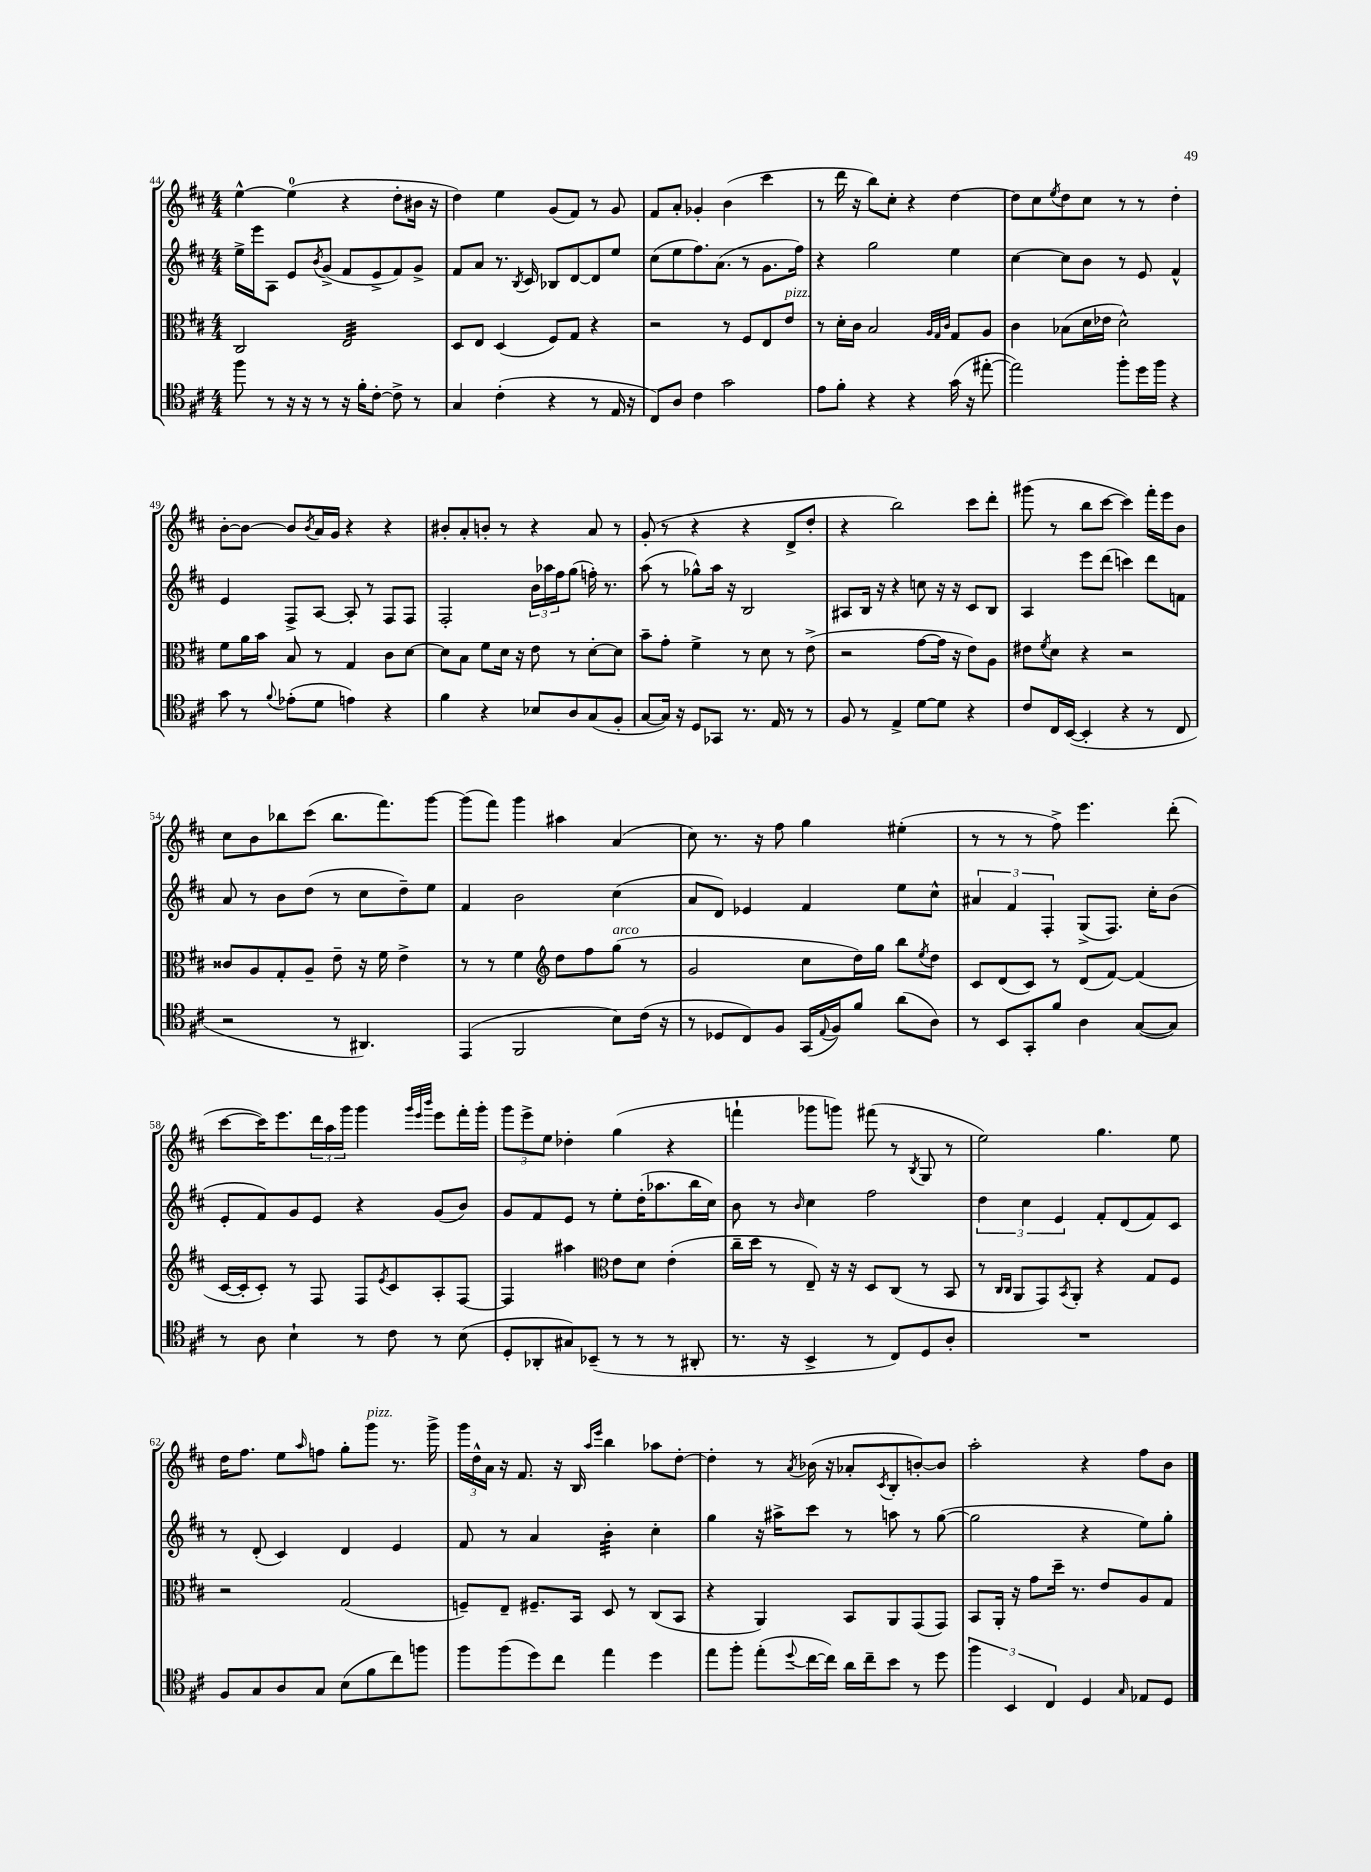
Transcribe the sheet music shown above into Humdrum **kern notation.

**kern	**kern	**kern	**kern
*staff4	*staff3	*staff2	*staff1
*clefC4	*clefC3	*clefG2	*clefG2
*k[f#c#]	*k[f#c#]	*k[f#c#]	*k[f#c#]
*M4/4	*M4/4	*M4/4	*M4/4
8ff#\	2C#/	16ee^\LL	[4ee^^\
.	.	16eee\J	.
8r	.	8A\J	.
16r	.	8e/L	(4ee\]
16r	.	.	.
.	.	8qb/	.
8r	.	(8g^/J	.
16r	2E/	8f#/L	4r
16f#'\LK	.	.	.
[8c#'\J	.	8e^/	.
8c#^\]	.	8f#/)	8dd'\L
8r	.	8g^/J	16b#\Jk
.	.	.	16r
=	=	=	=
4G/	8D/L	8f#/L	4dd\)
.	8E/J	8a/J	.
(4c#'\	(4D/	8.r	4ee\
.	.	8qB/	.
.	.	16c#/	.
4r	8F#/L)	8B-/L	(8g/L
.	8G/J	[8d/	8f#/J)
8r	4r	8d/]	8r
16E/	.	8ee/J	8g/
16r	.	.	.
=	=	=	=
8C#/L)	2r	(8cc#\L	8f#/L
8A/J	.	8ee\	8a'/J
4c#\	.	8.ff#\)	4g-'/
.	.	(8.a\J	.
2g\	8r	.	(4b\
.	8F#/L	8r	.
.	8E/	8.g\L	4ccc#\
.	8e/J	.	.
.	.	16ff#\Jk)	.
=	=	=	=
8e\L	8r	4r	8r
8f#'\J	16d'\LL	.	16ddd\
.	16c#\JJ	.	16r
4r	2B/	2gg\	8bb\L)
.	.	.	8cc#'\J
4r	.	.	4r
.	32qqA/LLL	.	.
.	32qqG/	.	.
.	32qqc#/JJJ	.	.
(16g\	8G/L	4ee\	[4dd\
16r	.	.	.
[8ee#'\	8A/J	.	.
=	=	=	=
2ee#\])	4c#\	[4cc#\	8dd\]L
.	.	.	8cc#\
.	.	.	8qee/
.	(8B-\L	8cc#\]L	8dd\
.	16d\L	8b\J	8cc#\J
.	16e-\JJ	.	.
8ff#'\L	2d^^\)	8r	8r
16dd\L	.	8e/	8r
16ff#\JJ	.	.	.
4r	.	4f#^^/	4dd'\
=	=	=	=
8g\	8f#\L	4e/	[8b'\L
8r	16a\L	.	8b\_J
.	16b\JJ	.	.
8qqf#/	.	.	.
(8e-'\L	8B/	8F#^/L	8b/]L
.	.	.	8qb/
8d\J	8r	[8A/J	16a/L
.	.	.	16g/JJ
4e\)	4G/	8A'/]	4r
.	.	8r	.
4r	8c#\L	8F#/L	4r
.	[8d\J	8F#/J	.
=	=	=	=
4f#\	8d\]L	2F#'/	8b#'/L
.	8B\J	.	8a'/
4r	8f#\L	.	8b'/J
.	16d\Jk	.	8r
.	16r	.	.
8B-/L	8e\	24b\LL	4r
.	.	24aa-\	.
.	.	24ff#\J	.
8A/	8r	(8gg\J	.
(8G/	[8d'\L	16ff'\)	8a/
.	.	8.r	.
8F#'/J	8d\]J	.	8r
=	=	=	=
[8G/L	8b~\L	(8aa\	(8g'/
16G/]Jk)	8g'\J	8r	8r
16r	.	.	.
8D/L	4f#^\	8gg-^^\L)	4r
8GG-/J	.	16aa\Jk	.
.	.	16r	.
8.r	8r	2B/	4r
.	8d\	.	.
16E/	.	.	.
8r	8r	.	8d^/L
8r	(8e^\	.	8dd'/J
=	=	=	=
8F#/	2r	8A#/L	4r
8r	.	16B/Jk	.
.	.	16r	.
4E^/	.	4r	2bb\)
[8d\L	[8g\L	8cc\	.
8d\]J	16g\]Jk	16r	.
.	16r	16r	.
4r	8e\L)	8c#/L	8ccc#\L
.	8A\J	8B/J	8ddd'\J
=	=	=	=
8c#/L	8e#\L	4A/	(8ggg#\
.	8qf#/	.	.
16C#/L	8d\J	.	8r
([16BB/JJ	.	.	.
4BB'/]	4r	8eee\L	8bb\L
.	.	(8ddd\J	[8ccc#\J
4r	2r	4ccc\)	4ccc#\])
8r	.	8ddd\L	16fff#'\LL
.	.	.	16eee\J
8C#/	.	8f\J	8b\J
=	=	=	=
2r	8c##/L	8a/	8cc#\L
.	8A/	8r	8b\
.	8G'/	8b\L	8bb-\
.	8A~/J	(8dd\J	(8ccc#\J
8r	8e~\	8r	8.bb-\L
4.AA#/)	16r	8cc#\L	.
.	16f#\	.	8.fff#\)
.	4e^\	8dd~\)	.
.	.	8ee\J	[8ggg\J
=	=	=	=
(4EE/	8r	4f#/	(8ggg\]L
.	8r	.	8fff#\J)
2FF#/	4f#\	2b\	4ggg\
*	*clefG2	*	*
.	8dd\L	.	4aa#\
.	8ff#\	.	.
8B\L)	(8gg\J	(4cc#\	(4a/
(16c#\Jk	8r	.	.
16r	.	.	.
=	=	=	=
8r	2g/	8a/L	8cc#\)
8D-/L	.	8d/J)	8.r
8C#/)	.	4e-/	.
.	.	.	16r
8F#/J	.	.	8ff#\
(16GG/LL	8cc#\L	4f#/	4gg\
8qqE/	.	.	.
16F#/J)	.	.	.
8f#/J	16dd\L)	.	.
.	16gg\JJ	.	.
(8a\L	8bb\L	8ee\L	(4ee#'\
.	8qee/	.	.
8A\J)	8dd\J	8cc#^^\J	.
=	=	=	=
8r	8c#/L	6a#/	8r
8BB/L	(8d/	.	8r
.	.	6f#/	.
8GG'/	8c#/J)	.	8r
.	.	6F#'/	.
8f#/J	8r	.	8ff#^\)
4A\	(8d/L	(8G^/L	4.eee\
.	[8f#/J)	8.F#/J)	.
([8G/L	(4f#/]	.	.
.	.	16cc#'\LK	.
8G/]J)	.	(8b\J	(8ddd'\
=	=	=	=
8r	[16c#/LL	8e'/L	[8ccc#\L
.	16c#'/]J	.	.
8A\	8c#'/J)	8f#/)	16ccc#\]K)
.	.	.	8.eee\
4B`\	8r	8g/	.
.	8F#/	8e/J	24ddd\L
.	.	.	24aa\
.	.	.	24ggg\JJ
8r	8F#/L	4r	4ggg\
.	8qe/	.	.
8c#\	8c#/	.	.
.	.	.	32qqggg/LLL
.	.	.	32qqeee/
.	.	.	32qqbbb/JJJ
8r	8A'/	(8g/L	8eee\L
(8B\	[8F#/J	8b/J)	16fff#'\L
.	.	.	16ggg'\JJ
=	=	=	=
8D'/L	4F#/]	8g/L	12ggg\L
.	.	.	12eee^\
8AA-'/	.	8f#/	.
.	.	.	12ee\J
8G#/)	4aa#\	8e/J	4dd-'\
(8BB-~/J	.	8r	.
*	*clefC3	*	*
8r	8e\L	8ee'\L	(4gg\
8r	8d\J	(16dd'\K	.
.	.	8.aa-\	.
8r	(4e'\	.	4r
8AA#'/	.	16bb\L	.
.	.	16cc#\JJ)	.
=	=	=	=
8.r	16cc#~\LL	8b\	4fff`\
.	16dd\JJ	.	.
.	8r	8r	.
16r	.	.	.
.	.	16qqb/	.
4BB^/	8E~/)	4cc#\	8ggg-\L
.	16r	.	8ggg\J)
.	16r	.	.
8r	8D/L	2ff#\	(8fff#\
8C#/L)	(8C#/J	.	8r
.	.	.	8qB/
8D/	8r	.	8G/
8A'/J	8BB/	.	8r
=	=	=	=
1r	8r	6dd\	2ee\)
.	16qqC#/LL	.	.
.	16qqC#/JJ	.	.
.	8AA/L	.	.
.	.	6cc#\	.
.	8GG/)	.	.
.	.	6e/	.
.	8qBB/	.	.
.	8AA'/J	.	.
.	4r	8f#'/L	4.gg\
.	.	(8d/	.
.	8G/L	8f#/)	.
.	8F#/J	8c#/J	8ee\
=	=	=	=
8F#/L	2r	8r	16dd\LK
.	.	.	8.ff#\J
8G/	.	(8d'/	.
8A/	.	4c#/)	8ee\L
.	.	.	16qqaa/
8G/J	.	.	8ff\J
(8B\L	(2G/	4d/	8gg'\L
8f#\	.	.	8ggg\J
8cc#\)	.	4e/	8.r
8ff\J	.	.	.
.	.	.	16ggg^\
=	=	=	=
8ff#\L	8F~/L)	8f#/	24ggg\LL
.	.	.	24dd^^\
.	.	.	24a\JJ
(8ff#\	8E~/J	8r	16r
.	.	.	8.f#/
8dd\)	8.F#~/L	4a/	.
8cc#\J	.	.	16r
.	16BB/Jk	.	16B/
.	.	.	16qqaa/LL
.	.	.	16qqeee/JJ
4ee\	8D/	4b'\	4bb\
.	8r	.	.
4dd\	(8C#/L	4cc#'\	8aa-\L
.	8BB/J	.	[8dd'\J
=	=	=	=
8ee\L	4r	4gg\	4dd'\]
8ff#'\J	.	.	.
(8ee'\L	4AA/)	16r	8r
.	.	16aa#^\LK	.
8qqdd/	.	.	8qa/
[16cc#\L	.	8ccc#\J	(16b-\
16cc#\]JJ)	.	.	16r
16a\LL	8BB/L	8r	8a-'/L
16cc#~\J	.	.	.
.	.	.	8qc#/
8b\J	8AA/	8aa\	8B'/
8r	(8GG/	8r	[8b'/)
8dd\	8GG/J)	([8gg\	8b/]J
=	=	=	=
6ff#\	8BB/L	2gg\]	2aa'\
.	16AA'/Jk	.	.
6BB/	.	.	.
.	16r	.	.
.	8g\L	.	.
6C#/	.	.	.
.	16dd~\Jk	.	.
.	8.r	.	.
4D/	.	4r	4r
.	8e/L	.	.
16qqG/	.	.	.
8E-/L	8A/	8ee\L)	8ff#\L
8D/J	8G/J	8gg'\J	8b\J
==	==	==	==
*-	*-	*-	*-
